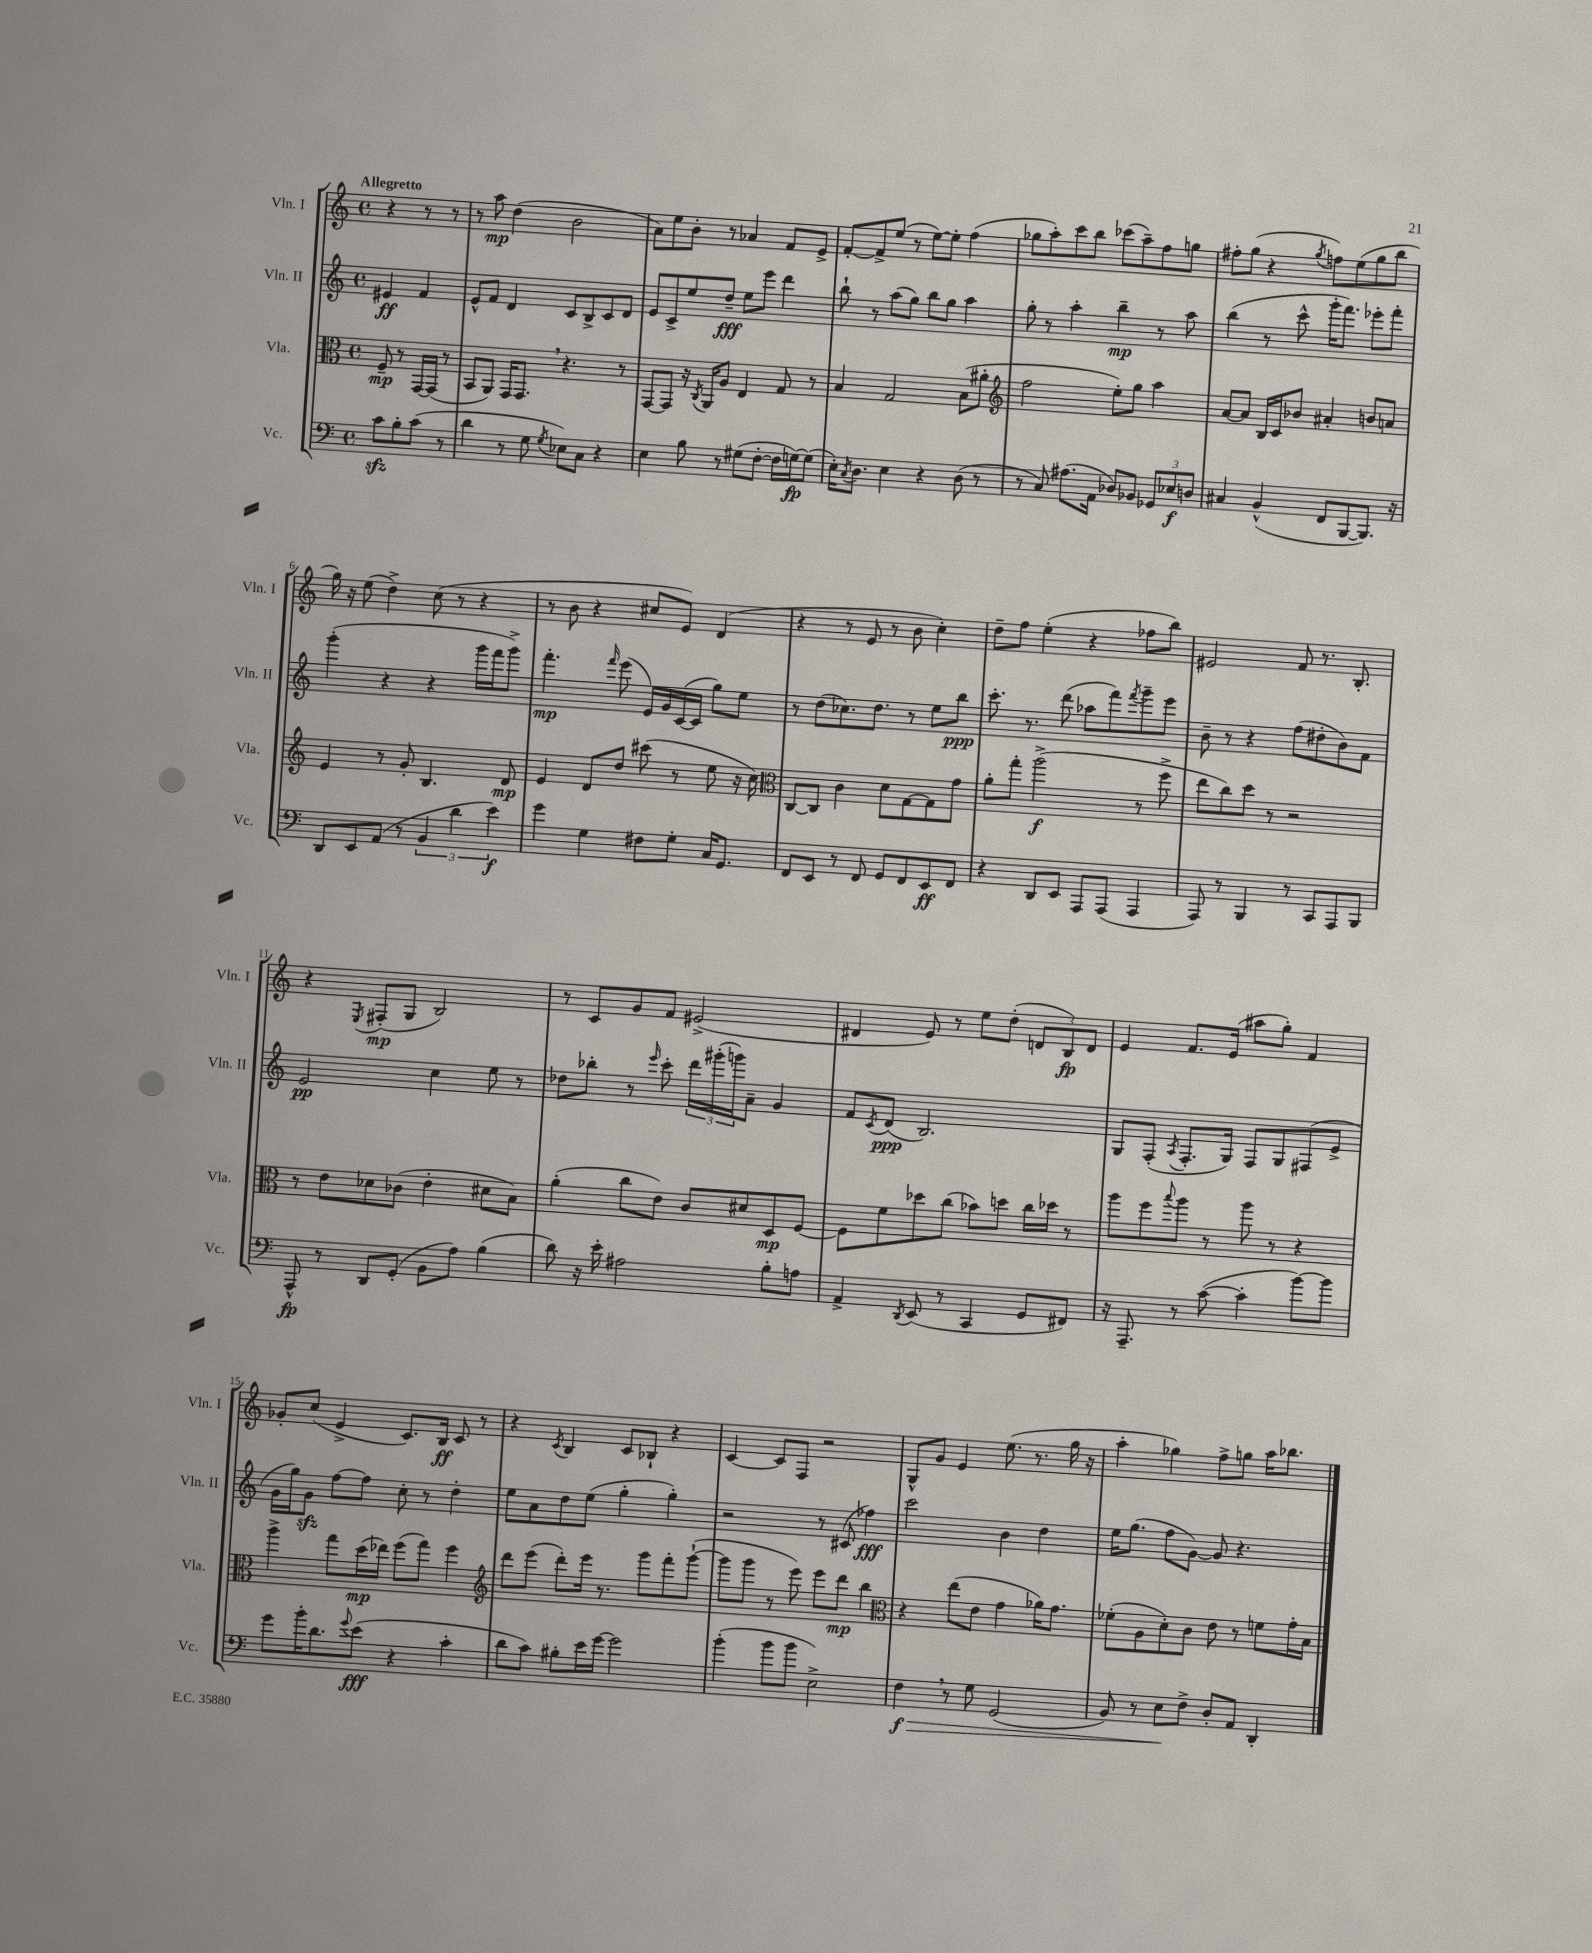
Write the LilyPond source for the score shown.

<<
\new StaffGroup <<
\new Staff = "s0" \with { instrumentName = "Vln. I" shortInstrumentName = "Vln. I" } {
    \clef treble \key c \major \defaultTimeSignature \time 4/4 \partial 2 \tempo "Allegretto"
    r4 r8 r8 |
    r8 a''8\mp d''4( b'2 |
    a'8) e''8 b'8-. r8 aes'4 f'8 e'8-> |
    f'8~-. f'8-> e''8( r8 e''8~) e''8-. f''4( |
    ges''8 a''8-.) c'''8 b''8 ces'''8( a''8--) f''8 g''8 |
    fis''8-. g''8( r4 \acciaccatura { g''8 } f''8) e''8( g''8 b''8 |
    g''16) r16 e''8( d''4->) c''8( r8 r4 |
    r8 b'8 r4 cis''8 e'8) d'4( |
    r4 r8 e'8 r8 b'8 c''4-.) |
    d''8-- f''8 e''4-.( r4 fes''8 b''8) |
    eis'2 f'8 r8. b8.-. |
    r4 \acciaccatura { e8 } fis8-.\mp( g8 b2) |
    r8 c'8 g'8 f'8 eis'2->( |
    dis'4 e'8) r8 e''8 d''8-.( \tuplet 3/2 { d'8 b8\fp) d'8 } |
    e'4 f'8. e'16( ais''8 g''8-.) f'4 |
    ges'8-. c''8( e'4-> c'8.) b16\ff c'8 r8 |
    r4 \acciaccatura { c'8 } b4 c'8 bes8-! r4 |
    c'4~ c'8 f8 r2 |
    g8-^ g'8 e'4 e''8.( r8. g''16 r16 |
    a''4-. ges''4) f''8-> g''8 a''16 bes''8. \bar "|." |
}
\new Staff = "s1" \with { instrumentName = "Vln. II" shortInstrumentName = "Vln. II" } {
    \clef treble \key c \major \defaultTimeSignature \time 4/4 \partial 2
    eis'4\ff f'4 |
    e'8-^ f'8 d'4 c'8 b8-> c'8 d'8 |
    e'8 c'8-> e''8 d''8--\fff e''8 e'''8 d'''4 |
    b''8-! r8 a''8( g''8) b''8 g''8 a''4 |
    g''8-. r8 a''4-. b''4--\mp r8 a''8 |
    b''4( r8 c'''8-^ g'''16-. f'''8.) ees'''8-. f'''8-. |
    g'''4-.( r4 r4 g'''16 f'''16 g'''8->) |
    f'''4.-.\mp \grace { f'''16 } e'''8( e'16) g'16 c'16~( c'16 g''8) e''8 |
    r8 d''8( ces''8.) d''8. r8 e''8 b''8\ppp |
    c'''8.-. r8. d'''8( aes''8 f'''8) \acciaccatura { f'''8 } g'''8-- e'''8 |
    b'8-- r8 r4 f''8( dis''8-. b'8) f'8 |
    e'2\pp c''4 e''8 r8 |
    des''8 bes''8-. r8 \grace { e'''16 } c'''8-. \tuplet 3/2 { d'''16 gis'''16-.( g'''16) } a'8-- g'4 |
    f'8 \acciaccatura { c'8 } d'8\ppp( b2.) |
    g8 f8-.( \acciaccatura { a8 } f8.-. g16) f8 g8 fis8( e'8-> |
    g'16 g''16) g'8\sfz f''8~ f''8 c''8-. r8 d''4-. |
    e''8 a'8 d''8 e''8( g''4-. g''4-.) |
    r2 r8 cis'8( fes''4\fff) |
    c'''2 b'4 d''4 |
    e''16 g''8.( f''8 g'8~) g'8 r4. \bar "|." |
}
\new Staff = "s2" \with { instrumentName = "Vla." shortInstrumentName = "Vla." } {
    \clef alto \key c \major \defaultTimeSignature \time 4/4 \partial 2
    f8--\mp r8 g,16~ g,16( r8 |
    b,8 a,8) g,16 g,8. \breathe r4. r8 |
    g,8~ g,8 r16 \acciaccatura { c8 } a,16 a8 e4 g8 r8 |
    b4 g2 b8( ais'8-. |
    \clef treble f''2 e''8-.) g''8 a''4 |
    a'8~ a'8 b16 c'16 bes'8 ais'4-. b'8 a'8 |
    e'4 r8 g'8-. b4. d'8\mp |
    e'4 d'8 d''8 cis'''8( r8 e''8 r16 c''16) |
    \clef alto c8~ c8 c'4 d'8 g8~ g8 g'8 |
    a'8-. g''8-. a''2->\f( r8 f''8-> |
    e''8 c''8) d''8 r8 r2 |
    r8 e'8 des'8 ces'8( e'4-. dis'8 b8) |
    a'4-.( c''8 e'8) c'8 dis'8 d8\mp f8~ |
    f8 f'8 des''8 c''8( bes'8) d''8 c''16 des''16 r8 |
    a''8 f''8 \appoggiatura { b''8 } a''8 r8 a''8 r8 r4 |
    a''4-> g''8 d''16\mp( ees''16) f''8( g''8) f''4 |
    \clef treble d'''8 e'''8( d'''8-.) e'''16 r8. g'''8 f'''8-. g'''8~-!( |
    g'''8 g'''8 r8 e'''8) e'''8 d'''8\mp b''4 |
    \clef alto r4 e''8( e'8 g'4 aes'16) g'8. |
    fes'8-.( a8 d'8-.) c'8 e'8 r8 f'8 g'16-. b16 \bar "|." |
}
\new Staff = "s3" \with { instrumentName = "Vc." shortInstrumentName = "Vc." } {
    \clef bass \key c \major \defaultTimeSignature \time 4/4 \partial 2
    c'8\sfz b8-. c'8( r8 |
    d'4 r8 g8 \acciaccatura { g8 } ees8) c8 r4 |
    e4 b8 r8 gis8( f8~-. f16 g16~\fp) g8( |
    e16-.) \acciaccatura { c8 } d8. e4 r4 d8( r8 |
    r8 c8) ais8.( a,16 des8) bes,8 \tuplet 3/2 { ges,8 ees8\f d8 } |
    cis4 b,4-^( f,8 b,,8~ b,,8.) r16 |
    d,8 e,8 a,8( r8 \tuplet 3/2 { b,4 d'4 e'4\f) } |
    g'4 g4 fis8 g8-. c16 g,8. |
    f,8 e,8 r8 f,8 g,8 f,8 e,8\ff f,8 |
    r4 d,8 e,8 a,,8 a,,8( a,,4 |
    a,,8) r8 b,,4 r8 c,8 a,,8 b,,8 |
    a,,8-^\fp r8 d,8 g,8-.( b,8 a8) b4( |
    d'8) r16 e'16-. ais2 b8-. a8 |
    a,4-> \acciaccatura { d,8 } e,8( r8 c,4 g,8 fis,8) |
    r16 a,,8.-- r8 c'8~( c'4-. b'8~) b'8 |
    g'8 b'16-. d'8. \appoggiatura { g'8 } e'8\fff( r4 c'4-. |
    d'8 c'8) bis8-. e'16 g'16~ g'2 |
    b'4-.( b'8 b'8 e2->) |
    f4\f\> \breathe r8 g8 g,2( |
    b,8) r8 e8\! f8-> d8-. a,8 d,4-. \bar "|." |
}
>>
>>
